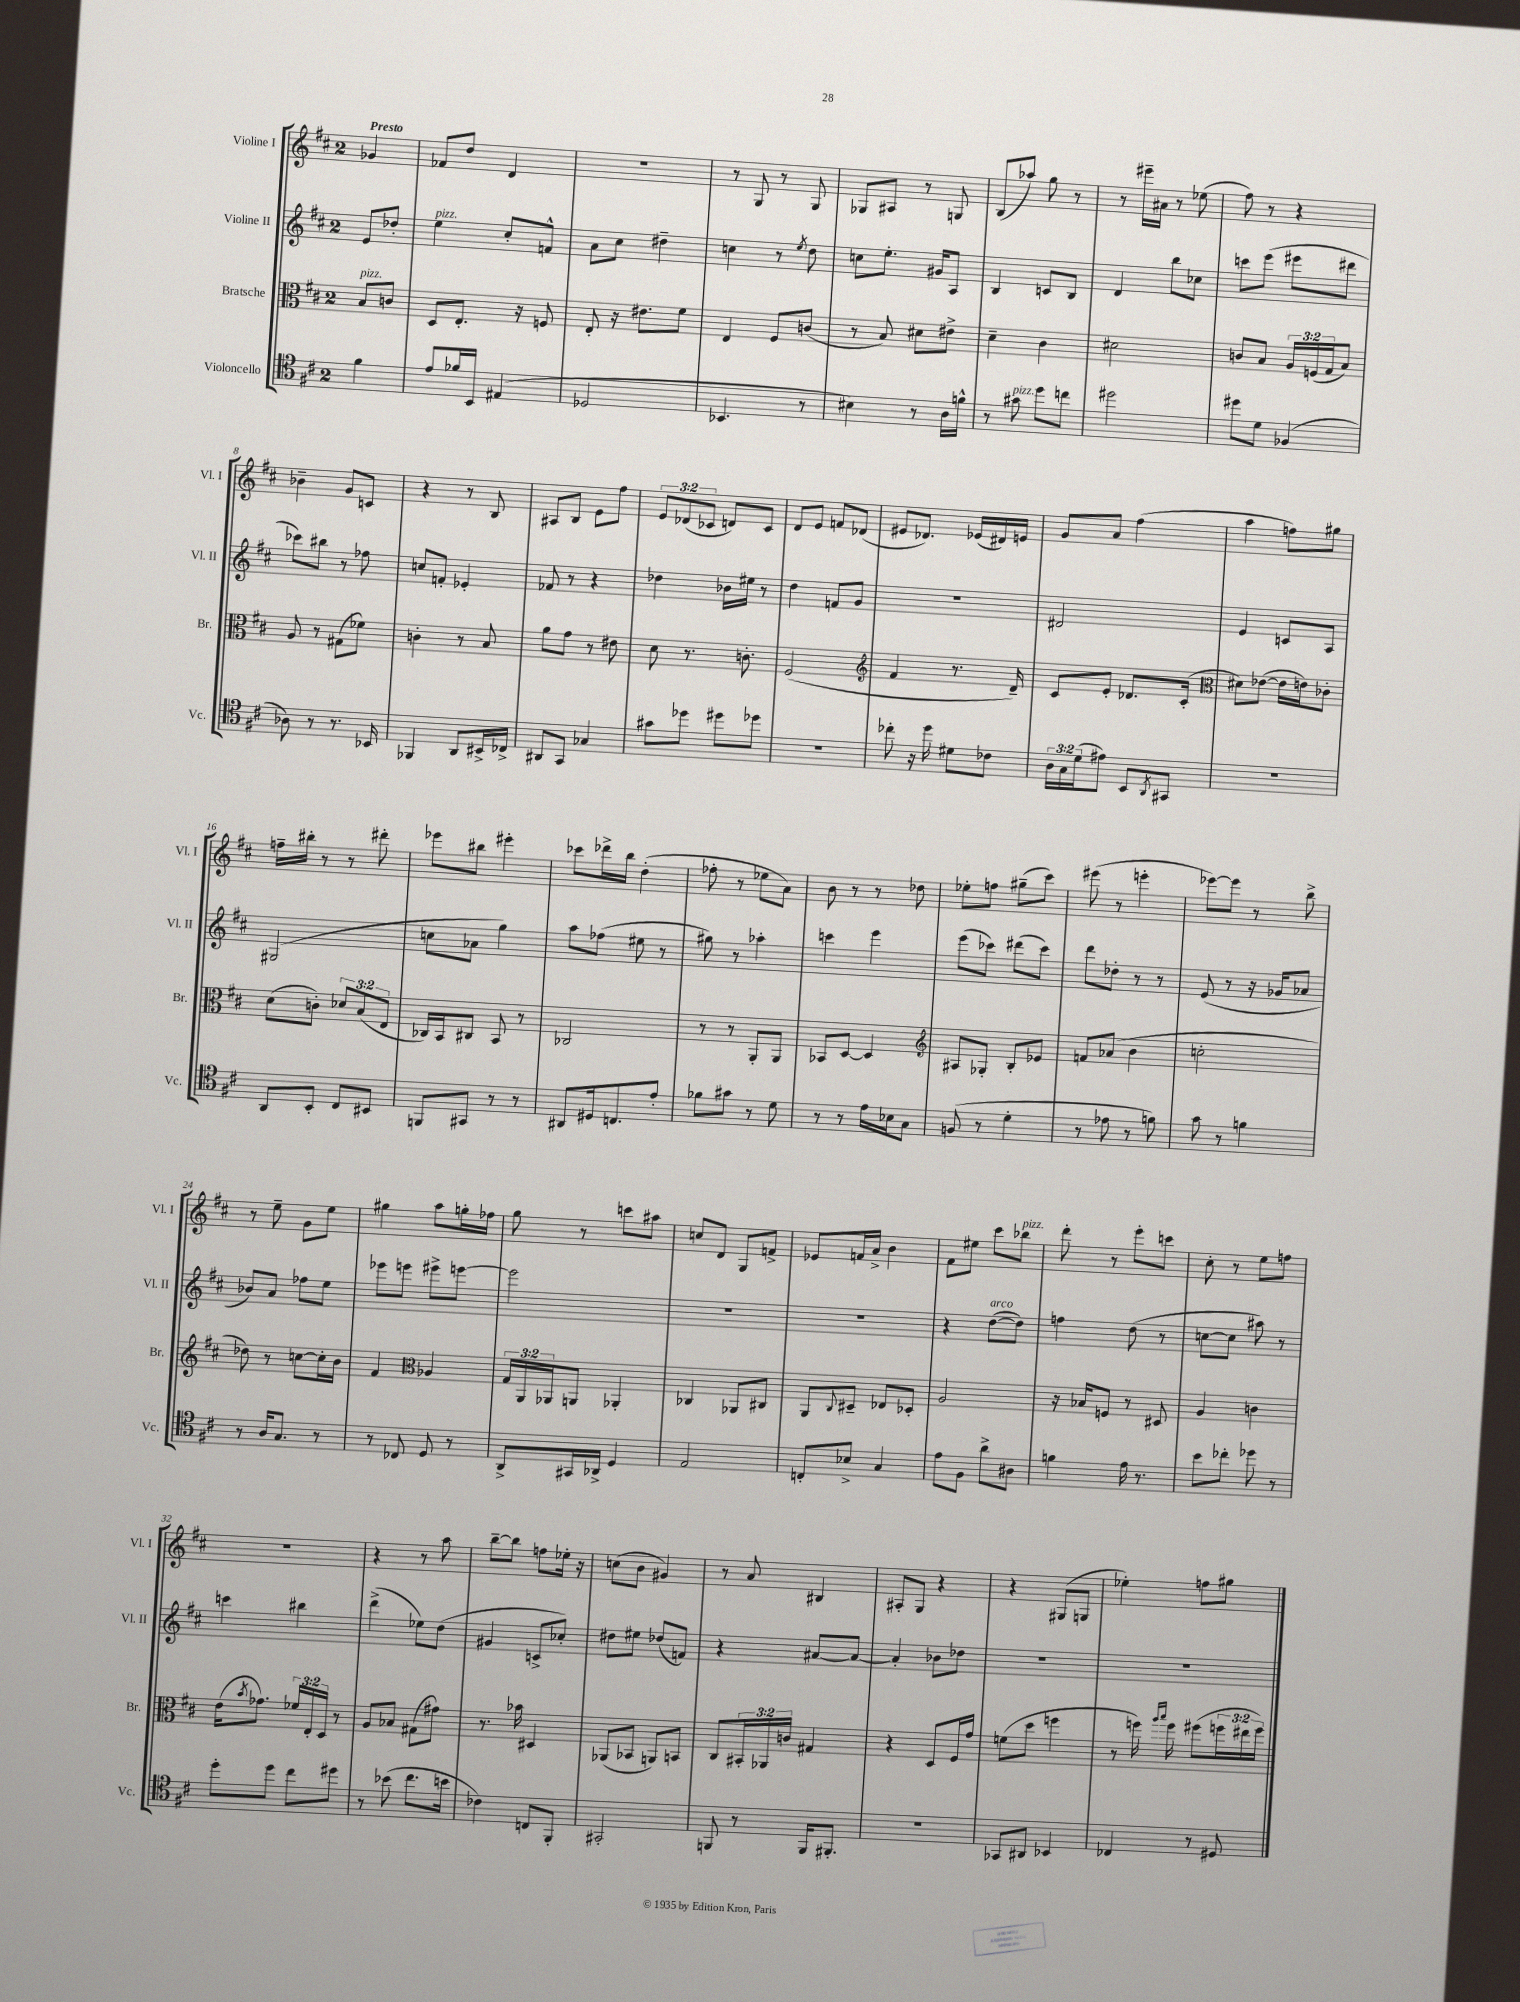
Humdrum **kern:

**kern	**kern	**kern	**kern
*staff4	*staff3	*staff2	*staff1
*clefC4	*clefC3	*clefG2	*clefG2
*k[f#c#]	*k[f#c#]	*k[f#c#]	*k[f#c#]
*M2/4	*M2/4	*M2/4	*M2/4
4f#	8B	8e	4g-
.	8c	8dd-'	.
=	=	=	=
8e	8D	4ee	8f-
16f-	8.E'	.	8dd
16BB	.	.	.
(4E#	.	8cc#'	4d
.	16r	.	.
.	8F	8f^^	.
=	=	=	=
2D-	8E'	8a	2r
.	16r	8cc#	.
.	8.e#	.	.
.	.	4dd#~	.
.	8f#	.	.
=	=	=	=
4.BB-	4E	4cc	8r
.	.	.	8G
.	8F#	8r	8r
.	.	8qee	.
8r	(8c	8dd	8G
=	=	=	=
4B#)	8r	8cc	8G-
.	8B)	8.ee'	8A#
8r	8d#	.	8r
.	.	16g#	.
16A	8e#^	8A	8G
16f^^	.	.	.
=	=	=	=
8r	4d~	4B	(8B
8g#	.	.	8aa-)
8dd	4c#	8c	8gg
8cc	.	8B	8r
=	=	=	=
2dd#	2d#	4d	8r
.	.	.	16eee#~
.	.	.	16a#
.	.	8bb	8r
.	.	8cc-	(8ee-
=	=	=	=
8dd#	8c	8ccc	8ff#)
8d	8B	(8eee	8r
(4F-	24A	8eee#	4r
.	(24F	.	.
.	24G	.	.
.	8B)	8ddd#	.
=	=	=	=
8A-)	8A	8ccc-)	4b-~
8r	8r	8bb#	.
8.r	(8G#	8r	8g
.	8f-)	8ff-	8c
16BB-	.	.	.
=	=	=	=
4FF-	4c'	8cc	4r
.	.	8f'	.
8AA	8r	4e-'	8r
16BB#^	8B	.	8B
16C-^	.	.	.
=	=	=	=
8AA#	8a	8f-	8A#
8GG	8g	8r	8B
4G-	8r	4r	8e
.	8e#	.	8ff#
=	=	=	=
8g#	8d	4dd-	12e
.	.	.	(12d-
8dd-	8.r	.	.
.	.	.	12c-
8dd#	.	16b-	8d)
.	8.c'	16ee#	.
8dd-	.	8r	8c-
=	=	=	=
2r	(2F#	4dd	8d
.	.	.	8e
.	.	8f	8f
.	.	8g	(8d-
=	=	=	=
*	*clefG2	*	*
8cc-'	4f#	2r	8e#
16r	.	.	8.d-)
16dd	.	.	.
8d#	8.r	.	.
.	.	.	(16e-
8c-	.	.	16d#)
.	16d~)	.	16e
=	=	=	=
24A	8c#	2d#	8g
24G	.	.	.
(24d	.	.	.
8e#)	8e'	.	8a
8BB	8.d-	.	(4ff#
8qAA	.	.	.
8GG#	.	.	.
.	(16c#'	.	.
=	=	=	=
*	*clefC3	*	*
2r	8d#)	4e	4aa
.	([8e-	.	.
.	16e-]	8c	8ff)
.	16e)	.	.
.	8c-'	8A	8gg#
=	=	=	=
8AA	(8d	(2G#	16ff~
.	.	.	16bb#'
8BB'	8c')	.	8r
8C#	12d-	.	8r
.	(12B	.	.
8BB#	.	.	8ddd#'
.	12E	.	.
=	=	=	=
8FF	16C-)	8cc	8eee-
.	16BB	.	.
8GG#	8C#	8a-	8bb#
8r	8BB	4gg)	4eee#'
8r	8r	.	.
=	=	=	=
8AA#	2C-	8aa	8ccc-
16D#	.	(8ff-	16ddd-^
8.C	.	.	16bb
.	.	8ee#	(4dd'
8e'	.	8r	.
=	=	=	=
8f-	8r	8gg#)	8ff-'
8g#	8r	8r	8r
8r	8AA'	4aa-'	8ee-
8d	8AA	.	8a)
=	=	=	=
8r	8BB-	4ccc	8b
8r	[8D	.	8r
16e	4D]	4eee	8r
16B-	.	.	.
8G	.	.	8dd-
=	=	=	=
*	*clefG2	*	*
(8F	8A#	(8eee	8ee-'
8r	8G-'	8ccc-)	8ff
4d'	8B'	(8ddd#	(8gg#~
.	8e-	8ccc-)	8ccc#)
=	=	=	=
8r	8f	8ddd	(8eee#
8e-	(8a-	8dd-'	8r
8r	4b	8r	4eee'
8f)	.	8r	.
=	=	=	=
8g	2cc'	(8e	[8eee-)
8r	.	8r	8eee-]
4f	.	16r	8r
.	.	16g-	.
.	.	8a-	8bb^
=	=	=	=
8r	8dd-)	8b-)	8r
16A	8r	8a	8ee~
8.G	.	.	.
.	[8cc	8ff-	8g
8r	16cc']	8ee	8ee
.	16b	.	.
=	=	=	=
8r	4f#	8eee-	4gg#
8C-	.	8eee	.
*	*clefC3	*	*
8D	4A-	8eee#^	8aa
8r	.	[8eee	16gg'
.	.	.	16ff-
=	=	=	=
8AA^	24G	2eee]	8gg
.	24AA	.	.
.	24AA-	.	.
16GG#	8AA	.	8r
16AA-^	.	.	.
4D	4AA-'	.	8ccc
.	.	.	8aa#
=	=	=	=
2E	4C-	2r	8cc
.	.	.	8d
.	8AA-	.	8G
.	8C#	.	8f^
=	=	=	=
8C'	8AA	2r	8e-
.	8qqC#	.	.
8B-^	8D#~	.	16f
.	.	.	16a^
4G	8E-	.	4b
.	8D-'	.	.
=	=	=	=
8e	2A	4r	8f#
8F#	.	.	8ee#
8a^	.	([8dd	8ccc#
8A#	.	8dd])	8bb-
=	=	=	=
4f	16r	4ff	8ddd'
.	16B-	.	.
.	8F	.	8r
16e	8r	(8dd	8eee'
8.r	.	.	.
.	8D#	8r	8ccc
=	=	=	=
8b	4A	[8cc	8cc#'
8cc-'	.	8cc]	8r
8dd-	4c	8aa#)	8ee
8r	.	8r	8ff
=	=	=	=
8dd'	(16e	4ccc	2r
.	8qb	.	.
.	8.g-)	.	.
8dd	.	.	.
8cc#	24f-	4bb#	.
.	24E'	.	.
.	24D	.	.
8dd#	8r	.	.
=	=	=	=
8r	8A	(4ddd^	4r
(8b-	8B-	.	.
8.cc#	(8G#	8ee-)	8r
.	8g#)	(8dd	8aa
16b	.	.	.
=	=	=	=
4c-)	8.r	4g#	[8bb~
.	.	.	8bb]
.	16b-	.	.
8C	4D#	8c^	8ff
8FF#'	.	8cc-')	16ee-'
.	.	.	16r
=	=	=	=
2GG#'	(8AA-	8dd#	(8cc
.	8BB-	8ee#	8b
.	8AA)	(8dd-	4g#)
.	8BB	8f)	.
=	=	=	=
8FF	8C#	4r	8r
8r	24BB#'	.	8a
.	24AA-	.	.
.	24c	.	.
16FF	4G#	[8a#	4B#
8.FF#'	.	.	.
.	.	8a#_	.
=	=	=	=
2r	4r	4a#']	8A#'
.	.	.	8G
.	8D	8b-	4r
.	16F#	8dd-	.
.	16g	.	.
=	=	=	=
8GG-	(8f	2r	4r
8AA#	8dd	.	.
4BB-	4ff	.	(8G#
.	.	.	8G
=	=	=	=
4C-	8r	2r	4ee-')
.	16ff)	.	.
.	16qqaa	.	.
.	16qqbb	.	.
.	16ff	.	.
8r	(8ff#	.	8ff
8D#	24ff	.	8gg#
.	24ee#	.	.
.	24ff)	.	.
==	==	==	==
*-	*-	*-	*-
